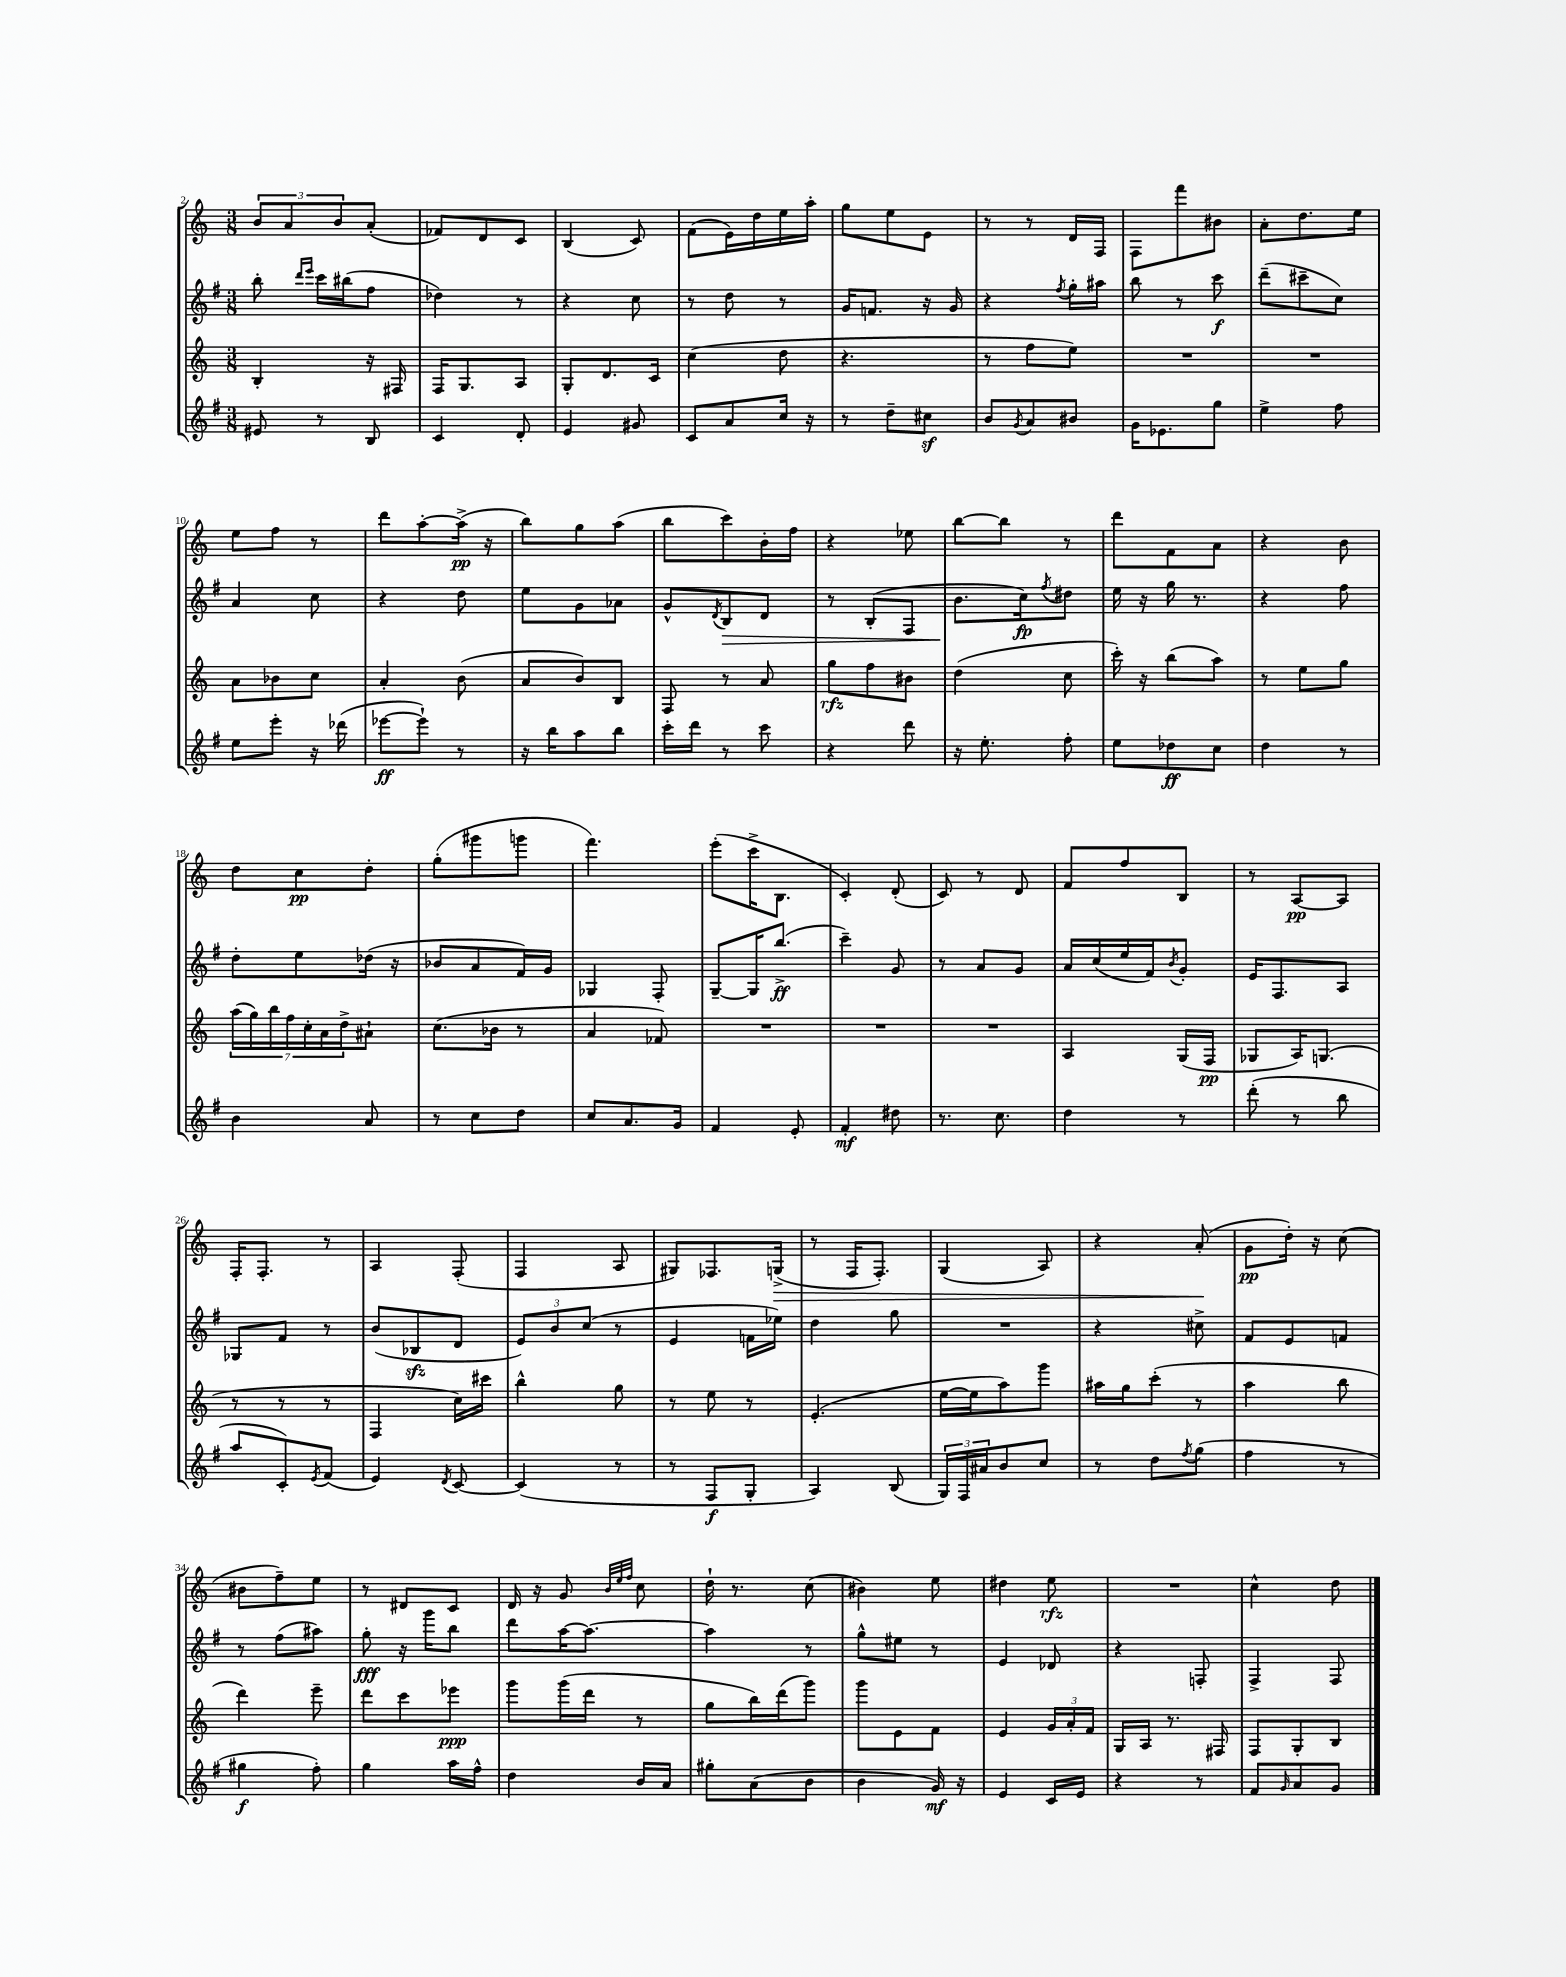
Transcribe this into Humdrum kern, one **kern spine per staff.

**kern	**kern	**kern	**kern
*staff4	*staff3	*staff2	*staff1
*clefG2	*clefG2	*clefG2	*clefG2
*k[f#]	*k[]	*k[f#]	*k[]
*M3/8	*M3/8	*M3/8	*M3/8
8e#	4B'	8bb'	12b
.	.	.	12a
.	.	16qqddd	.
.	.	16qqeee	.
8r	.	16ccc	.
.	.	.	12b
.	.	(16bb#	.
8B	16r	8ff#	(8a'
.	16F#	.	.
=	=	=	=
4c	16F	4dd-)	8f-)
.	8.G	.	.
.	.	.	8d
8d'	8A	8r	8c
=	=	=	=
4e	8G'	4r	(4B
.	8.d	.	.
8g#	.	8cc	8c)
.	16c	.	.
=	=	=	=
8c	(4cc	8r	(8f
8a	.	8dd	16e)
.	.	.	16dd
16cc	8dd	8r	16ee
16r	.	.	16aa'
=	=	=	=
8r	4.r	16g	8gg
.	.	8.f	.
8dd~	.	.	8ee
8cc#	.	16r	8e
.	.	16g	.
=	=	=	=
8b	8r	4r	8r
8qg	.	.	.
8a	8ff	.	8r
.	.	8qff#	.
8b#	8ee)	16gg'	16d
.	.	16aa#	16F
=	=	=	=
16g	4.r	8bb	8F
8.e-	.	.	.
.	.	8r	8fff
8gg	.	8ccc	8b#
=	=	=	=
4ee^	4.r	(8ddd~	8a'
.	.	8ccc#~	8.dd
8ff#	.	8cc)	.
.	.	.	16ee
=	=	=	=
8ee	8a	4a	8ee
8eee'	8b-	.	8ff
16r	8cc	8cc	8r
(16ddd-	.	.	.
=	=	=	=
[8eee-	4a'	4r	8ddd
8eee-`])	.	.	[8aa'
8r	(8b	8dd	(16aa^]
.	.	.	16r
=	=	=	=
16r	8a	8ee	8bb)
16bb	.	.	.
8aa	8b)	8g	8gg
8bb	8B	8a-	(8aa
=	=	=	=
16ccc'	8F	8g^^	8bb
16ddd	.	.	.
.	.	8qd	.
8r	8r	8B	8ccc)
8ccc	8a	8d	16b'
.	.	.	16ff
=	=	=	=
4r	8gg	8r	4r
.	8ff	(8B'	.
8ddd	8b#	8F#	8ee-
=	=	=	=
16r	(4dd	8.b	[8bb
8.ee'	.	.	.
.	.	.	8bb]
.	.	16cc)	.
.	.	8qff#	.
8ff#'	8cc	8dd#	8r
=	=	=	=
8ee	16ccc')	16ee	8ddd
.	16r	16r	.
8dd-	(8bb	16gg	8f
.	.	8.r	.
8cc	8aa)	.	8a
=	=	=	=
4dd	8r	4r	4r
.	8ee	.	.
8r	8gg	8ff#	8b
=	=	=	=
4b	(28aa	8dd'	8dd
.	28gg)	.	.
.	28bb	.	.
.	28ff	.	.
.	.	8ee	8cc
.	28cc'	.	.
.	28a	.	.
.	28dd^	.	.
8a	8a#`	(16dd-	8dd'
.	.	16r	.
=	=	=	=
8r	(8.cc	8b-	(8gg'
8cc	.	8a	8ggg#
.	16b-	.	.
8dd	8r	16f#)	8ggg
.	.	16g	.
=	=	=	=
8cc	4a	4G-	4.fff)
8.a	.	.	.
.	8f-)	8F#'	.
16g	.	.	.
=	=	=	=
4f#	4.r	[8G~	(8eee'
.	.	16G]	16ccc^
.	.	(8.bb^	8.B
8e'	.	.	.
=	=	=	=
4f#'	4.r	4ccc~)	4c')
8dd#	.	8g	(8d'
=	=	=	=
8.r	4.r	8r	8c)
.	.	8a	8r
8.cc	.	.	.
.	.	8g	8d
=	=	=	=
4dd	4A	16a	8f
.	.	(16cc	.
.	.	16ee	8ff
.	.	16f#)	.
.	.	8qb	.
8r	(16G	8g'	8B
.	16F	.	.
=	=	=	=
(8ddd'	8G-	16e	8r
.	.	8.F#	.
8r	16A)	.	[8A
.	(8.G	.	.
8bb	.	8A	8A]
=	=	=	=
8aa	8r	8G-	16F'
.	.	.	8.F'
8c')	8r	8f#	.
8qe	.	.	.
(8f#	8r	8r	8r
=	=	=	=
4e)	4F	(8b	4A
.	.	8B-	.
8qd	.	.	.
[8c	16cc)	8d	(8F'
.	16ccc#	.	.
=	=	=	=
(4c]	4bb^^	12e)	4F
.	.	12b	.
.	.	(12cc	.
8r	8gg	8r	8A
=	=	=	=
8r	8r	4e	8G#)
8F#	8ee	.	8.F-
8G'	8r	16f	.
.	.	16ee-)	(16G^
=	=	=	=
4A)	(4.e'	4dd	8r
.	.	.	16F
.	.	.	8.F')
(8B	.	8gg	.
=	=	=	=
24G)	[16ee	4.r	(4G
24F#	.	.	.
.	16ee]	.	.
24a#	.	.	.
8b	8aa)	.	.
8cc	8ggg	.	8A)
=	=	=	=
8r	16aa#	4r	4r
.	16gg	.	.
8dd	(8ccc'	.	.
8qff#	.	.	.
(8gg	8r	8cc#^	(8a'
=	=	=	=
4ff#	4aa	8f#	8g
.	.	8e	16dd')
.	.	.	16r
8r	8bb	8f	(8cc
=	=	=	=
4gg#	4ddd)	8r	8b#
.	.	(8ff#	8ff~)
8ff#')	8eee~	8aa#)	8ee
=	=	=	=
4gg	8ddd	8gg'	8r
.	8ccc	16r	8d#
.	.	16ggg	.
16aa	8eee-	8bb	8c
16ff#^^	.	.	.
=	=	=	=
4dd	8ggg	8ddd	16d
.	.	.	16r
.	(16ggg	[16aa	8g
.	16ddd	8.aa_	.
.	.	.	32qqb
.	.	.	32qqee
.	.	.	32qqff
16b	8r	.	8cc
16a	.	.	.
=	=	=	=
8gg#'	8gg	4aa]	16dd`
.	.	.	8.r
(8a	16bb)	.	.
.	(16ddd	.	.
8b	8ggg)	8r	(8cc
=	=	=	=
4b	8ggg	8gg^^	4b#)
.	8e	8ee#	.
16g)	8f	8r	8ee
16r	.	.	.
=	=	=	=
4e	4e	4e	4dd#
16c	24g	8d-	8ee
.	24a'	.	.
16e	.	.	.
.	24f	.	.
=	=	=	=
4r	16G	4r	4.r
.	16A	.	.
.	8.r	.	.
8r	.	8F'	.
.	16F#	.	.
=	=	=	=
8f#	8F	4F#^	4cc^^
16qqg	.	.	.
8a	8G'	.	.
8g	8B	8F#	8dd
==	==	==	==
*-	*-	*-	*-
